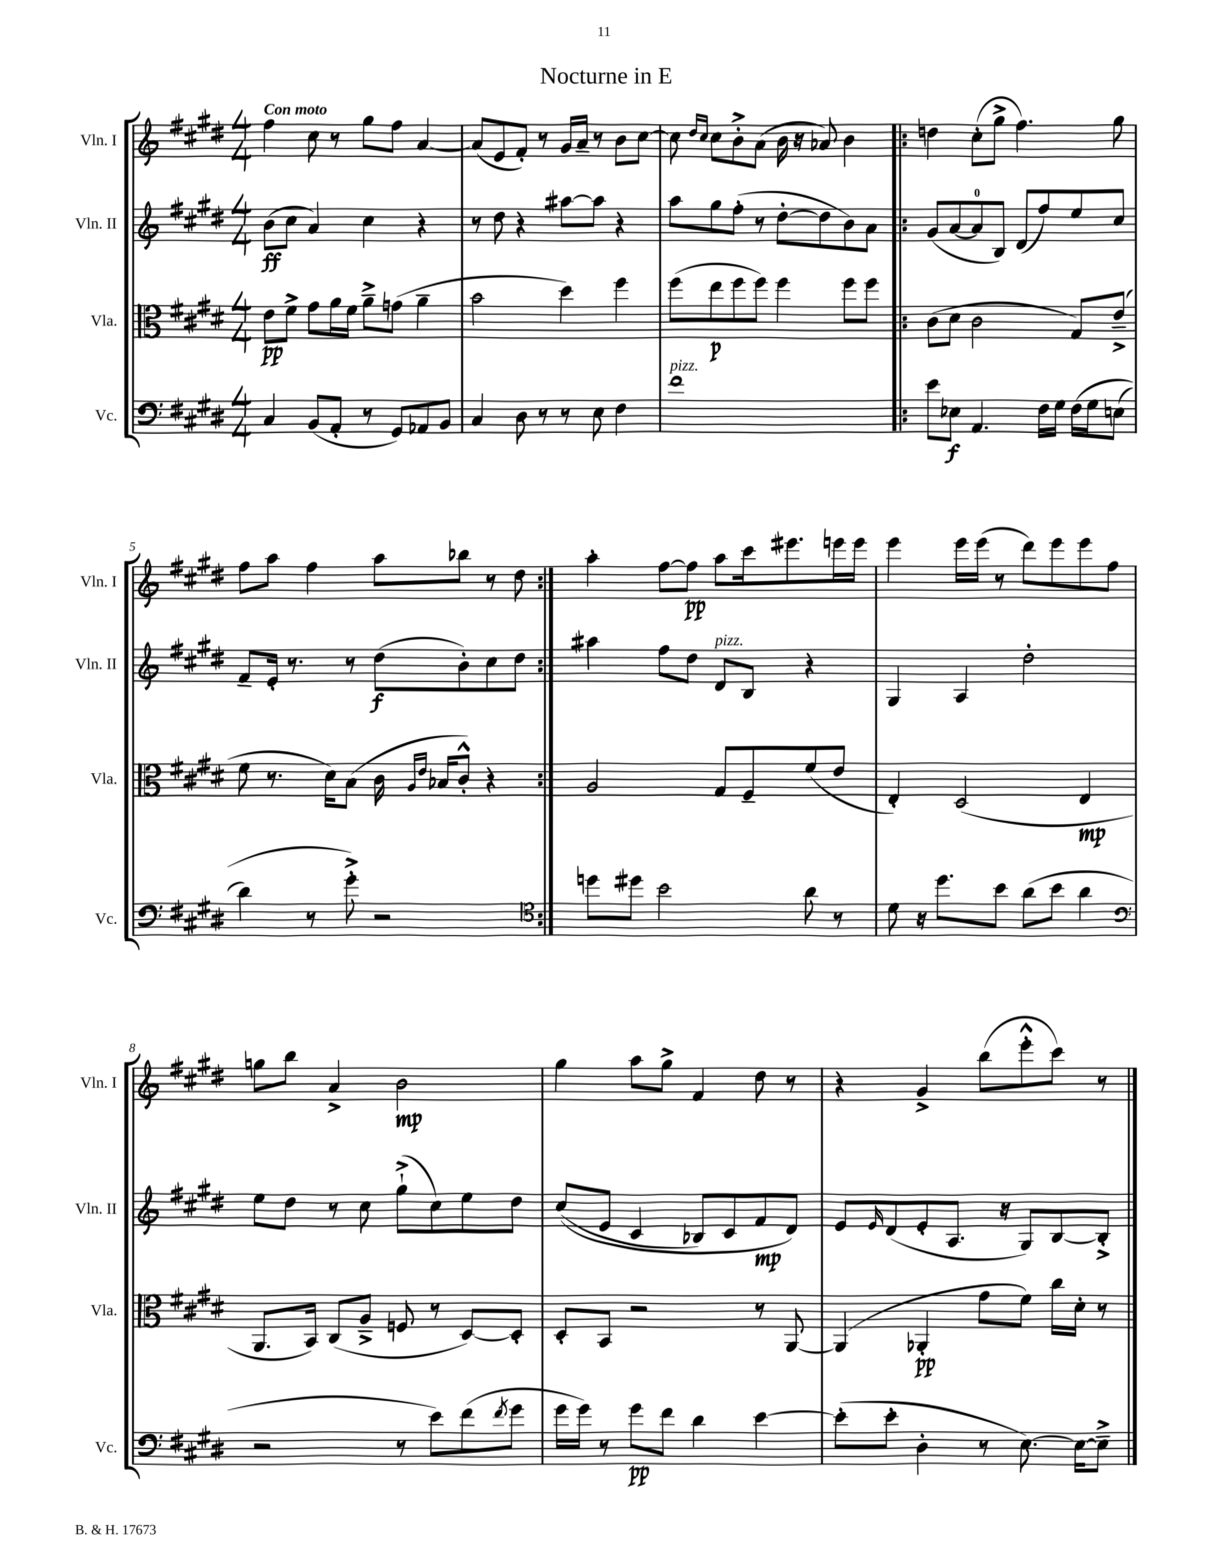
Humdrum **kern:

**kern	**kern	**kern	**kern
*staff4	*staff3	*staff2	*staff1
*clefF4	*clefC3	*clefG2	*clefG2
*k[f#c#g#d#]	*k[f#c#g#d#]	*k[f#c#g#d#]	*k[f#c#g#d#]
*M4/4	*M4/4	*M4/4	*M4/4
4C#	8e	(8b	4ff#
.	8f#^	8cc#	.
(8BB	8g#	4a)	8cc#
8AA'	16a	.	8r
.	16f#	.	.
8r	8a~^	4cc#	8gg#
8GG#)	(8g	.	8ff#
8AA-	4a~	4r	[4a
8BB	.	.	.
=	=	=	=
4C#	2b	8r	(8a]
.	.	8dd#	8e
8D#	.	4r	8f#')
8r	.	.	8r
8r	4dd#)	[8aa#	16g#
.	.	.	16a~
8E	.	8aa#]	8r
4F#	4ff#	4r	8b
.	.	.	[8cc#
=	=	=	=
1f#	(8ff#	8aa	8cc#]
.	.	.	16qqdd#
.	.	.	16qqcc#
.	8ee	8gg#	8cc#
.	8ff#	(8ff#'	8b'^
.	8ff#)	8r	(8a
.	4ff#	[8dd#'	16b
.	.	.	16r
.	.	8dd#]	8a-)
.	8ff#	8b)	4b
.	8ff#	8a	.
=!|:	=!|:	=!|:	=!|:
8e	(8c#	(8g#	4dd
8E-	8d#	[8a	.
4.AA	2c#	8a]	(8cc#'
.	.	8B)	8gg#^
.	.	(8d#	4.ff#)
16F#	.	8ff#)	.
16G#	.	.	.
&(16F#	8G#)	8ee	.
16G#	.	.	.
(8E	(8e~^	8cc#	8gg#
=	=	=	=
4d#)	8f#	8f#~	8ff#
.	8.r	16e'	8aa
.	.	8.r	.
8r	.	.	4ff#
.	16d#)	.	.
8g#'^&)	(8B	8r	.
2r	16c#	(8dd#	8aa
.	16qqA	.	.
.	16qqe	.	.
.	16B-	.	.
.	8c#'^^)	8b')	8bb-
.	4r	8cc#	8r
.	.	8dd#	8dd#
=:|!	=:|!	=:|!	=:|!
*clefC4	*	*	*
8dd	2A	4aa#	4aa'
8dd#	.	.	.
2b	.	8ff#	[8ff#
.	.	8dd#	8ff#]
.	8G#	8d#	8aa
.	8F#~	8B	16ccc#
.	.	.	8.eee#
8a	(8f#	4r	.
8r	8e	.	16eee
.	.	.	16eee
=	=	=	=
8d#	4E')	4G#	4eee
16r	.	.	.
8.dd#	.	.	.
.	(2D#	4A	16eee
.	.	.	(16eee
8b	.	.	8r
(8a	.	2dd#'	8ddd#)
8b	.	.	8eee
4a	4E	.	8eee
.	.	.	8ff#
=	=	=	=
*clefF4	*	*	*
2r	8.AA	8ee	8gg
.	.	8dd#	8bb
.	16BB)	.	.
.	(8C#	8r	4a^
.	8A~^	8cc#	.
8r	8F	(8gg#`^	2b
8e)	8r	8cc#)	.
(8f#	[8D#)	8ee	.
8qf#	.	.	.
8g#	8D#']	8dd#	.
=	=	=	=
16g#	8D#'	&((8cc#	4gg#
16g#)	.	.	.
8r	8BB	8e	.
8g#	2r	4c#	8aa
8f#	.	.	8gg#^
4d#	.	8B-)	4f#
.	.	8c#	.
[4e	8r	8f#	8dd#
.	[8AA	8d#&)	8r
=	=	=	=
(8e']	(4AA]	8e	4r
.	.	16qqe	.
8e'	.	(8d#	.
4D#'	4AA-'	8e'	4g#^
.	.	8.A	.
8r	8g#	.	(8bb
.	.	16r	.
[8.E)	8f#)	8G#)	8eee'^^
.	16cc#	[8B	8ccc#)
16E_	16d#'	.	.
8E~^]	8r	8B'^]	8r
==	==	==	==
*-	*-	*-	*-
